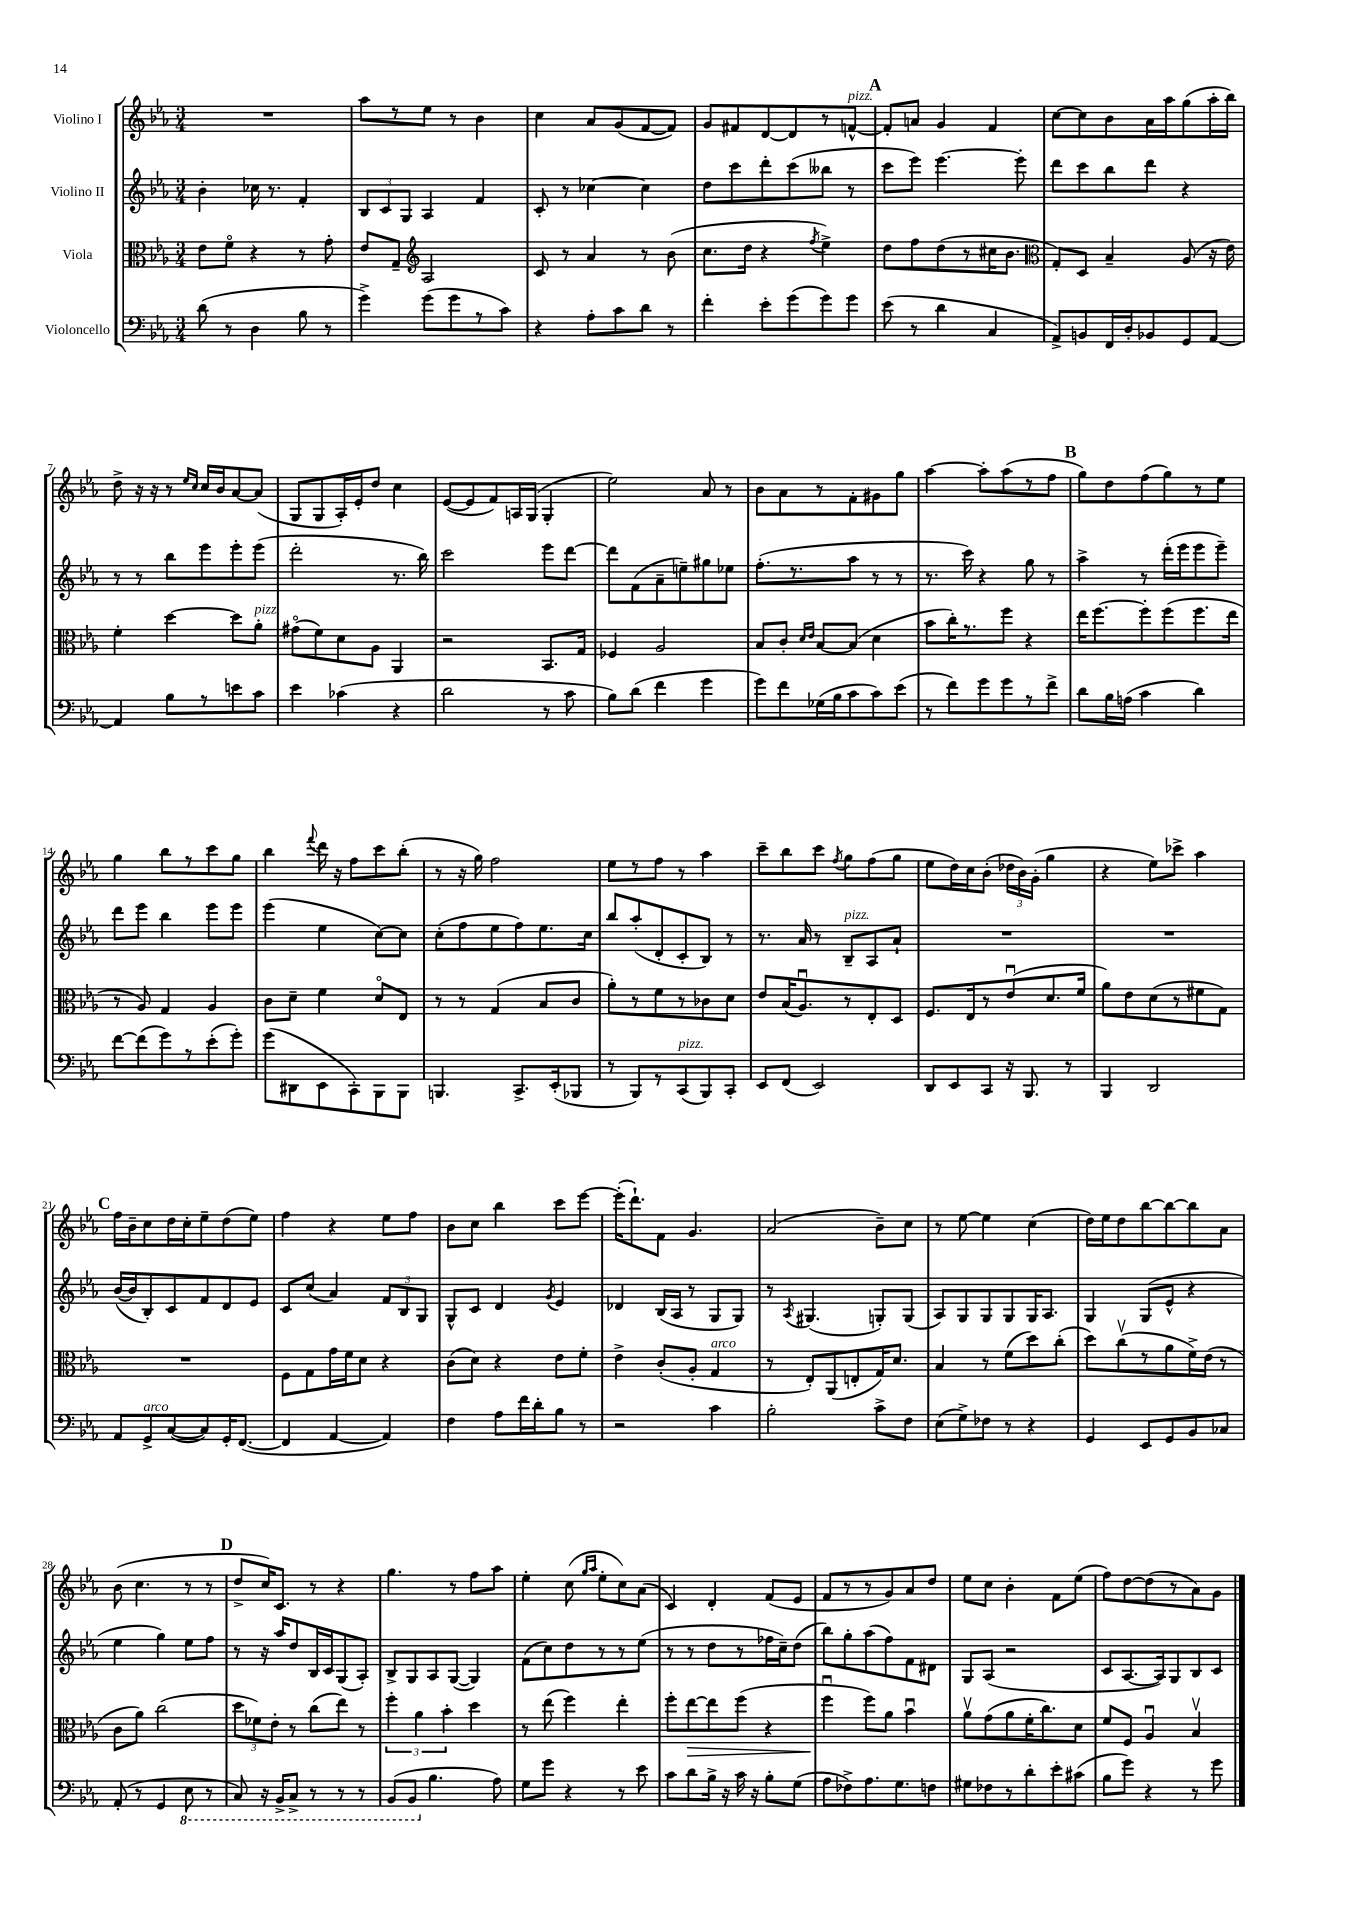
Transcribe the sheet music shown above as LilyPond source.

<<
\new StaffGroup <<
\new Staff = "s0" \with { instrumentName = "Violino I" } {
    \clef treble \key ees \major \numericTimeSignature \time 3/4
    \autoBeamOff R2. |
    aes''8[ r8 ees''8] r8 bes'4 |
    c''4 aes'8[ g'8( f'8~ f'8]) |
    g'8[ fis'8 d'8~ d'8 r8 f'8]~-^^\markup { \italic "pizz." } |
    \mark \markup { \bold "A" } f'8[-. a'8] g'4 f'4 |
    c''8[~ c''8 bes'8 aes'16 aes''16 g''8( aes''16-. bes''16]) |
    d''8-> r16 r16 r8 \grace { ees''16[ c''16] } c''16[ bes'16 aes'8~ aes'8]( |
    g8[ g8 aes16-.) ees'16-. d''8] c''4 |
    ees'8[~( ees'8 f'8) a16 g16]( g4-. |
    ees''2) aes'8 r8 |
    bes'8[ aes'8 r8 f'8-. gis'8 g''8] |
    aes''4~ aes''8[-. aes''8( r8 f''8] |
    \mark \markup { \bold "B" } g''8[) d''8 f''8( g''8) r8 ees''8] |
    g''4 bes''8[ r8 c'''8 g''8] |
    bes''4 \appoggiatura { f'''8 } d'''16 r16 f''8[ c'''8 bes''8]-.( |
    r8 r16 g''16) f''2 |
    ees''8[ r8 f''8] r8 aes''4 |
    c'''8[-- bes''8 c'''8] \acciaccatura { f''8 } g''8[ f''8( g''8] |
    ees''8[ d''16) c''16 bes'8]-.( \tuplet 3/2 { des''16[ bes'16) g'16]-.( } g''4 |
    r4 ees''8[) ces'''8]-> aes''4 |
    \mark \markup { \bold "C" } f''16[ bes'16-- c''8 d''16 c''16-. ees''8-- d''8( ees''8]) |
    f''4 r4 ees''8[ f''8] |
    bes'8[ c''8] bes''4 c'''8[ ees'''8]~ |
    ees'''16[-.( d'''8.-!) f'8] g'4. |
    aes'2( bes'8[--) c''8] |
    r8 ees''8~ ees''4 c''4( |
    d''16[) ees''16 d''8 bes''8~ bes''8~ bes''8 aes'8] |
    bes'8( c''4. r8 r8 |
    \mark \markup { \bold "D" } d''8[-> c''16) c'8.] r8 r4 |
    g''4. r8 f''8[ aes''8] |
    ees''4-. c''8( \grace { g''16[ aes''16] } ees''8[-. c''8) aes'8]( |
    c'4) d'4-. f'8[( ees'8] |
    f'8[ r8 r8 g'8) aes'8 d''8] |
    ees''8[ c''8] bes'4-. f'8[ ees''8]( |
    f''8[) d''8~ d''8( r8 aes'8) g'8] \bar "|." |
}
\new Staff = "s1" \with { instrumentName = "Violino II" } {
    \clef treble \key ees \major \numericTimeSignature \time 3/4
    \autoBeamOff bes'4-. ces''16 r8. f'4-. |
    \tuplet 3/2 { bes8[ c'8 g8] } aes4 f'4 |
    c'8-. r8 ces''4~ ces''4 |
    d''8[ c'''8 d'''8-. c'''8( beses''8] r8 |
    \mark \markup { \bold "A" } c'''8[ ees'''8]) ees'''4.~ ees'''8-. |
    d'''8[ c'''8 bes''8 d'''8] r4 |
    r8 r8 bes''8[ ees'''8 ees'''8-. ees'''8]( |
    d'''2-. r8. bes''16) |
    c'''2 ees'''8[ d'''8]~ |
    d'''8[ f'8( aes'8-- e''8--) gis''8 ees''8] |
    f''8.[-.( r8. aes''8] r8 r8 |
    r8. c'''16) r4 g''8 r8 |
    \mark \markup { \bold "B" } aes''4-> r8 d'''16[-.( ees'''16 ees'''8 ees'''8]--) |
    d'''8[ ees'''8] bes''4 ees'''8[ ees'''8] |
    ees'''4( ees''4 c''8[~) c''8] |
    c''8[-.( f''8 ees''8 f''8) ees''8. c''16] |
    bes''8[ aes''8-.( d'8-. c'8-. bes8]) r8 |
    r8. aes'16 r8 bes8[--^\markup { \italic "pizz." } aes8 aes'8]-! |
    R2. |
    R2. |
    \mark \markup { \bold "C" } bes'16[~( bes'16 bes8-.) c'8 f'8 d'8 ees'8] |
    c'8[ c''8]( aes'4) \tuplet 3/2 { f'8[ bes8 g8] } |
    g8[-^ c'8] d'4 \acciaccatura { g'8 } ees'4 |
    des'4 bes16[( aes16] r8 g8[ g8]) |
    r8 \acciaccatura { aes8 } gis4.( g8[-.) g8]( |
    aes8[) g8 g8 g8 g16 aes8.] |
    g4 g8[( ees'8]-^ r4 |
    ees''4 g''4) ees''8[ f''8] |
    \mark \markup { \bold "D" } r8 r16 aes''16[ d''8 bes16 c'16 g8( aes8]-.) |
    bes8[-> g8 aes8 g8]~( g4) |
    f'8[( c''8) d''8 r8 r8 ees''8]( |
    r8 r8 d''8[ r8 fes''16 c''16--) d''8]( |
    bes''8[) g''8-. aes''8( f''8) f'8 dis'8] |
    g8[ aes8]( r2 |
    c'8[ aes8.~ aes16) g8 bes8 c'8] \bar "|." |
}
\new Staff = "s2" \with { instrumentName = "Viola" } {
    \clef alto \key ees \major \numericTimeSignature \time 3/4
    \autoBeamOff ees'8[ f'8]\flageolet r4 r8 g'8-. |
    ees'8[ g8]-- \clef treble aes2 |
    c'8 r8 aes'4 r8 bes'8( |
    c''8.[ d''16] r4 \acciaccatura { f''8 } ees''4->) |
    \mark \markup { \bold "A" } d''8[ f''8 d''8( r8 cis''16 bes'8.] |
    \clef alto g8[-.) d8] bes4-- aes8( r16 ees'16) |
    f'4-. d''4~ d''8[ aes'8]-.^\markup { \italic "pizz." } |
    gis'8[\flageolet( f'8) d'8 aes8] aes,4 |
    r2 bes,8.[ g16] |
    fes4 aes2 |
    bes8[ c'8]-. \grace { d'16[ ees'16] } bes8[~ bes8]( d'4 |
    bes'8[ c''16-.) r8. f''8] r4 |
    \mark \markup { \bold "B" } ees''16[ f''8.~ f''8-. f''8( f''8. ees''16] |
    r8 aes8) g4 aes4 |
    c'8[ d'8]-- f'4 d'8[\flageolet ees8] |
    r8 r8 g4( bes8[ c'8] |
    aes'8[-.) r8 f'8 r8 ces'8 d'8] |
    ees'8[ bes16( aes8.\downbow) r8 ees8-. d8] |
    f8.[ ees16 r8 ees'8\downbow( d'8. f'16] |
    aes'8[) ees'8 d'8( r8 fis'8 g8]) |
    \mark \markup { \bold "C" } R2. |
    f8[ g8 g'16 f'16 d'8] r4 |
    c'8[( d'8]) r4 ees'8[ f'8]-. |
    ees'4-> c'8[-.( aes8]-. g4^\markup { \italic "arco" } |
    r8 ees8[-.) aes,8( e8-. g16) d'8.] |
    bes4 r8 f'8[( d''8) c''8]-.( |
    d''8[) c''8\upbow( r8 aes'8 f'16->) ees'16]( r8 |
    c'8[ aes'8]) c''2( |
    \mark \markup { \bold "D" } \tuplet 3/2 { d''8[ fes'8) ees'8]-. } r8 c''8[( ees''8]) r8 |
    \tuplet 3/2 { f''4-. aes'4 bes'4-. } d''4 |
    r8 ees''8( f''4) ees''4-. |
    f''8[-. ees''8~\> ees''8 f''8]( r4 |
    f''4\downbow\! f''8[) aes'8] bes'4\downbow |
    aes'8[\upbow g'8( aes'8 f'16-. c''8.) d'8] |
    f'8[ f8] aes4\downbow bes4\upbow \bar "|." |
}
\new Staff = "s3" \with { instrumentName = "Violoncello" } {
    \clef bass \key ees \major \numericTimeSignature \time 3/4
    \autoBeamOff d'8( r8 d4 bes8 r8 |
    g'4->) g'8[( g'8 r8 c'8]) |
    r4 aes8[-. c'8 d'8] r8 |
    f'4-. ees'8[-. g'8( g'8) g'8] |
    \mark \markup { \bold "A" } ees'8( r8 d'4 c4 |
    aes,8[->) b,8 f,16 d16-. bes,8 g,8 aes,8]~ |
    aes,4 bes8[ r8 e'8 c'8] |
    ees'4 ces'4( r4 |
    d'2 r8 c'8 |
    bes8[) d'8]( f'4 g'4 |
    g'8[) f'8 ges16( bes16 c'8 c'8) ees'8]( |
    r8 f'8[) g'8 g'8 r8 f'8]-> |
    \mark \markup { \bold "B" } d'8[ bes16 a16]( c'4 d'4) |
    f'8[~ f'8( g'8) r8 ees'8-.( g'8]-.) |
    g'8[( dis,8 ees,8 c,8-.) bes,,8 bes,,8] |
    b,,4. c,8.[-> ees,16-.( bes,,8] |
    r8 bes,,8[) r8 c,8^\markup { \italic "pizz." }( bes,,8) c,8]-. |
    ees,8[ f,8]( ees,2) |
    d,8[ ees,8 c,8] r16 bes,,8. r8 |
    bes,,4 d,2 |
    \mark \markup { \bold "C" } aes,8[ g,8->^\markup { \italic "arco" } c8~( c8) g,16-. f,8.]~( |
    f,4 aes,4~ aes,4) |
    f4 aes8[ f'16 d'16-. bes8] r8 |
    r2 c'4 |
    bes2-. c'8[-> f8] |
    ees8[( g8->) fes8] r8 r4 |
    g,4 ees,8[ g,8 bes,8 ces8] |
    aes,8-.( r8 g,4 \ottava #-1 ees,8 r8 |
    \mark \markup { \bold "D" } c,8) r16 bes,,16[-> c,8]-> r8 r8 r8 |
    bes,,8[( bes,,8] \ottava #0 bes4. aes8) |
    g8[ g'8] r4 r8 ees'8 |
    c'8[ d'8 bes16]-> r16 c'16 r16 bes8[-. g8]( |
    aes8[ fes8->) aes8. g8. f8] |
    gis8[ fes8 r8 d'8-. ees'8-. cis'8]( |
    bes8[ g'8]) r4 r8 g'8 \bar "|." |
}
>>
>>
